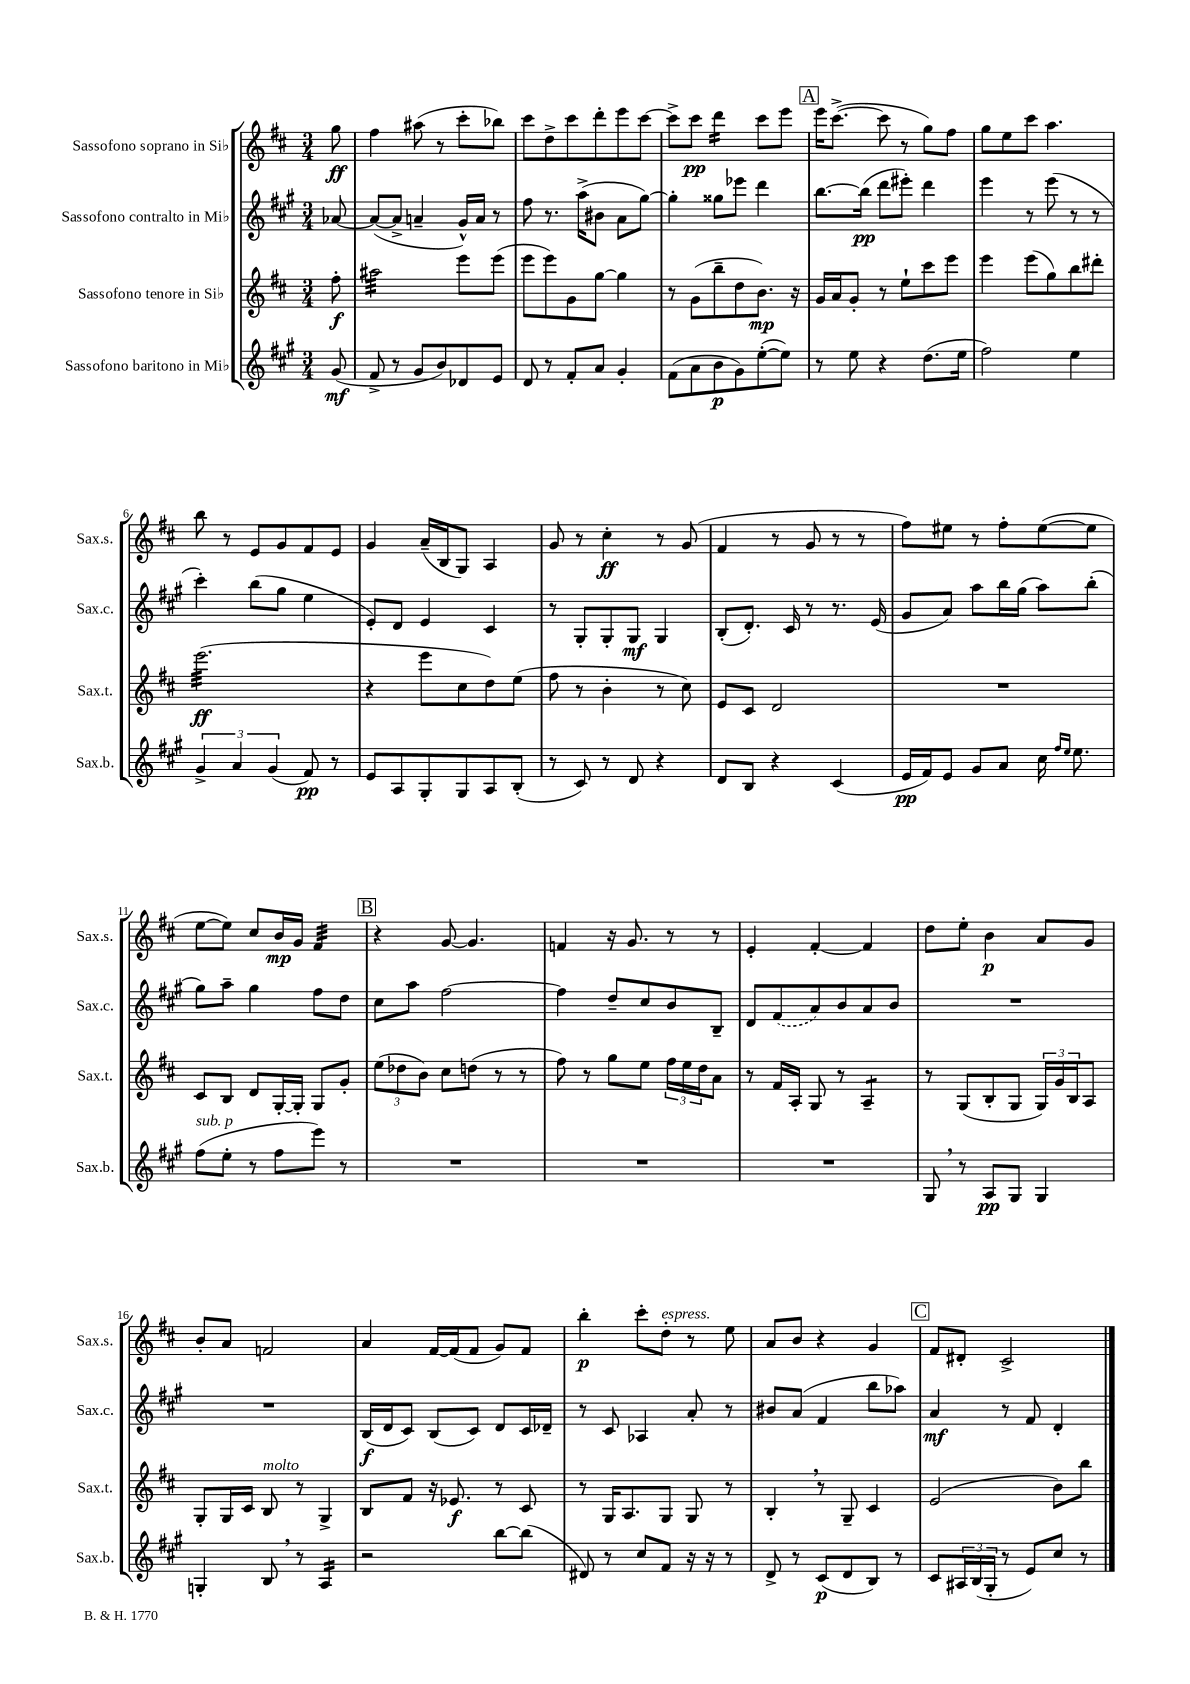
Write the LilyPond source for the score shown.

<<
\new StaffGroup <<
\new Staff = "s0" \with { instrumentName = "Sassofono soprano in Sib" shortInstrumentName = "Sax.s." } {
    \clef treble \key d \major \numericTimeSignature \time 3/4 \partial 8
    g''8\ff |
    fis''4 ais''8( r8 cis'''8-. bes''8) |
    cis'''8 d''8-> cis'''8 d'''8-. e'''8 cis'''8~ |
    cis'''8-> cis'''8\pp d'''4:16 cis'''8 e'''8 |
    \mark \markup { \box "A" } e'''16 cis'''8.~->( cis'''8 r8 g''8) fis''8 |
    g''8 e''8 cis'''8 a''4. |
    b''8 r8 e'8 g'8 fis'8 e'8 |
    g'4 a'16--( b16 g8) a4 |
    g'8 r8 cis''4-.\ff r8 g'8( |
    fis'4 r8 g'8 r8 r8 |
    fis''8) eis''8 r8 fis''8-. eis''8~( eis''8 |
    e''8~ e''8) cis''8 b'16\mp g'16 fis'4:32 |
    \mark \markup { \box "B" } r4 g'8~ g'4. |
    f'4 r16 g'8. r8 r8 |
    e'4-. fis'4~-. fis'4 |
    d''8 e''8-. b'4\p a'8 g'8 |
    b'8-. a'8 f'2 |
    a'4 fis'16~ fis'16( fis'8 g'8) fis'8 |
    b''4-.\p cis'''8-. d''8-.^\markup { \italic "espress." } r8 e''8 |
    a'8 b'8 r4 g'4 |
    \mark \markup { \box "C" } fis'8 dis'8-. cis'2-> \bar "|." |
}
\new Staff = "s1" \with { instrumentName = "Sassofono contralto in Mib" shortInstrumentName = "Sax.c." } {
    \clef treble \key a \major \numericTimeSignature \time 3/4 \partial 8
    aes'8~ |
    aes'8~( aes'8-> a'4-- gis'16-^) a'16 r8 |
    fis''8 r8. a''16->( bis'8 a'8 gis''8~) |
    gis''4-. gisis''8 ees'''8 d'''4 |
    \mark \markup { \box "A" } b''8.~ b''16\pp( d'''8 eis'''8-.) d'''4 |
    e'''4 r8 e'''8( r8 r8 |
    cis'''4-.) b''8( gis''8 e''4 |
    e'8-.) d'8 e'4 cis'4 |
    r8 gis8-. gis8-. gis8\mf gis4 |
    b8-.( d'8.-.) cis'16 r8 r8. e'16( |
    gis'8 a'8) a''8 b''16 gis''16( a''8) b''8-.( |
    gis''8) a''8-- gis''4 fis''8 d''8 |
    \mark \markup { \box "B" } cis''8 a''8 fis''2~ |
    fis''4 d''8-- cis''8 b'8 b8-- |
    d'8 \once \slurDashed fis'8( a'8) b'8 a'8 b'8 |
    R2. |
    R2. |
    b16\f( d'16 cis'8) b8( cis'8) d'8 cis'16 des'16-- |
    r8 cis'8 aes4 a'8-. r8 |
    bis'8 a'8( fis'4 b''8 aes''8) |
    \mark \markup { \box "C" } a'4\mf r8 fis'8 d'4-. \bar "|." |
}
\new Staff = "s2" \with { instrumentName = "Sassofono tenore in Sib" shortInstrumentName = "Sax.t." } {
    \clef treble \key d \major \numericTimeSignature \time 3/4 \partial 8
    fis''8-.\f |
    ais''2:32 e'''8 e'''8( |
    e'''8 e'''8) g'8 g''8~ g''4 |
    r8 g'8( b''8-- d''8 b'8.\mp) r16 |
    \mark \markup { \box "A" } g'16 a'16 g'8-. r8 e''8-! cis'''8 e'''8 |
    e'''4 e'''8( g''8) b''8 dis'''8-. |
    e'''2.:32\ff( |
    r4 e'''8 cis''8 d''8) e''8( |
    fis''8 r8 b'4-. r8 cis''8) |
    e'8 cis'8 d'2 |
    R2. |
    cis'8 b8 d'8 g16~-. g16-. g8 g'8-. |
    \mark \markup { \box "B" } \tuplet 3/2 { e''8( des''8 b'8) } cis''8 d''8( r8 r8 |
    fis''8) r8 g''8 e''8 \tuplet 3/2 { fis''16 e''16 d''16 } a'8 |
    r8 fis'16 a16-. g8 r8 a4:8-- |
    r8 g8( b8-. g8 \tuplet 3/2 { g16) g'16 b16 } a8 |
    g8-. g16 cis'16 b8^\markup { \italic "molto" } r8 g4-> |
    b8 fis'8 r16 ees'8.\f r8 cis'8 |
    r8 g16 a8. g8 g8 r8 |
    b4-. \breathe r8 g8-- cis'4 |
    \mark \markup { \box "C" } e'2( b'8) b''8 \bar "|." |
}
\new Staff = "s3" \with { instrumentName = "Sassofono baritono in Mib" shortInstrumentName = "Sax.b." } {
    \clef treble \key a \major \numericTimeSignature \time 3/4 \partial 8
    gis'8\mf( |
    fis'8-> r8 gis'8 b'8) des'8 e'8 |
    d'8 r8 fis'8-. a'8 gis'4-. |
    fis'8( a'8 b'8\p gis'8) e''8~-.( e''8) |
    \mark \markup { \box "A" } r8 e''8 r4 d''8.( e''16 |
    fis''2) e''4 |
    \tuplet 3/2 { gis'4-> a'4 gis'4( } fis'8\pp) r8 |
    e'8 a8 gis8-. gis8 a8 b8-.( |
    r8 cis'8) r8 d'8 r4 |
    d'8 b8 r4 cis'4( |
    e'16\pp fis'16) e'8 gis'8 a'8 cis''16 \grace { fis''16 e''16 } e''8. |
    fis''8^\markup { \italic "sub. p" }( e''8-. r8 fis''8 e'''8) r8 |
    \mark \markup { \box "B" } R2. |
    R2. |
    R2. |
    gis8 \breathe r8 a8\pp gis8 gis4 |
    g4-. b8 \breathe r8 a4:16 |
    r2 b''8~ b''8( |
    dis'8) r8 cis''8 fis'8 r16 r16 r8 |
    d'8-> r8 cis'8\p( d'8 b8) r8 |
    \mark \markup { \box "C" } cis'8 \tuplet 3/2 { ais16 b16( gis16-. } r8 e'8) cis''8 r8 \bar "|." |
}
>>
>>
